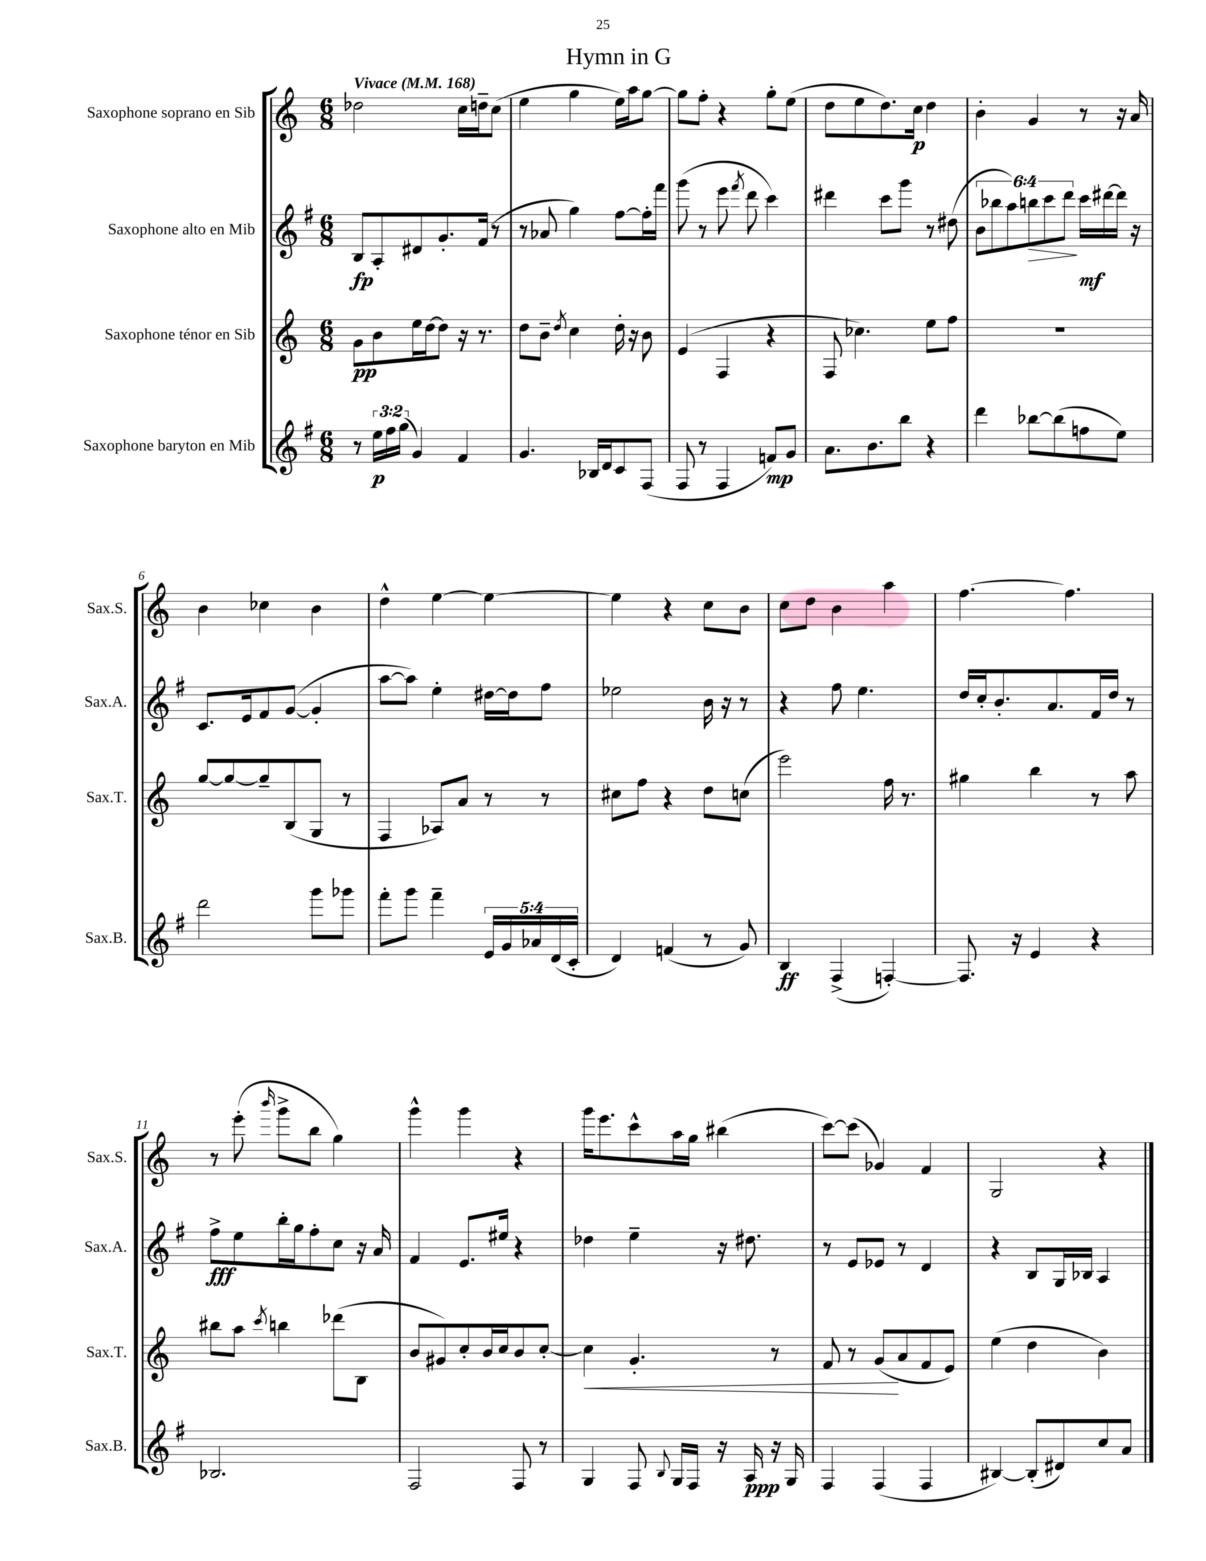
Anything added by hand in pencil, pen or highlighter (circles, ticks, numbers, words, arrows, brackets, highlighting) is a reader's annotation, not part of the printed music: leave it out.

**kern	**dynam	**kern	**dynam	**kern	**dynam	**kern	**dynam
*part4	*part4	*part3	*part3	*part2	*part2	*part1	*part1
*staff4	*staff4	*staff3	*staff3	*staff2	*staff2	*staff1	*staff1
*I"Saxophone baryton en Mib	*	*I"Saxophone ténor en Sib	*	*I"Saxophone alto en Mib	*	*I"Saxophone soprano en Sib	*
*I'Sax.B.	*	*I'Sax.T.	*	*I'Sax.A.	*	*I'Sax.S.	*
*clefG2	*	*clefG2	*	*clefG2	*	*clefG2	*
*k[f#]	*	*k[]	*	*k[f#]	*	*k[]	*
*M6/8	*	*M6/8	*	*M6/8	*	*M6/8	*
*MM168	*	*MM168	*	*MM168	*	*MM168	*
=1	=1	=1	=1	=1	=1	=1	=1
!	!	!	!	!	!	!LO:TX:a:B:t=Vivace	!
8r	.	8g\L	pp	8B/L	fp	2dd-X\	.
24ee\LL	p	8b\	.	8A'/	.	.	.
24ff#\	.	.	.	.	.	.	.
(24gg\JJ	.	.	.	.	.	.	.
4g/)	.	16ee\L	.	8d#X/	.	.	.
.	.	[16dd\J	.	.	.	.	.
.	.	8dd\J]	.	8.g'/	.	.	.
4f#/	.	16r	.	.	.	16cc\LL	.
.	.	8.r	.	(16f#/Jk	.	16ddn~\J	.
.	.	.	.	8r	.	(8cc\J	.
=2	=2	=2	=2	=2	=2	=2	=2
4.g/	.	8dd\L	.	8r	.	4ee\	.
.	.	8b~\J	.	8a-X/	.	.	.
.	.	8qdd/	.	.	.	.	.
.	.	4cc\	.	4gg\)	.	4gg\	.
16B-X/LL	.	.	.	.	.	.	.
16d/J	.	.	.	.	.	.	.
8c/	.	16dd'\	.	[8ff#\L	.	16ee\LL)	.
.	.	16r	.	.	.	16aa\J	.
(8F#/J	.	8b\	.	16ff#'\L]	.	[8gg\J	.
.	.	.	.	16fff#\JJ	.	.	.
=3	=3	=3	=3	=3	=3	=3	=3
8F#/	.	(4e/	.	(8ggg\	.	8gg\L]	.
8r	.	.	.	8r	.	8ff'\J	.
4F#/	.	4F/	.	8eee\	.	4r	.
.	.	.	.	8qfff#/	.	.	.
.	.	.	.	8ddd\	.	.	.
8fn/L)	mp	4r	.	4ccc\)	.	8gg'\L	.
8g/J	.	.	.	.	.	(8ee\J	.
=4	=4	=4	=4	=4	=4	=4	=4
8.a\L	.	8F/	.	4ddd#X\	.	8dd\L	.
.	.	4.cc-X\)	.	.	.	8ee\	.
8.b\	.	.	.	.	.	.	.
.	.	.	.	8ccc\L	.	8.dd\)	.
8bb\J	.	.	.	8ggg\J	.	.	.
.	.	.	.	.	.	16cc\Jk	p
4r	.	8ee\L	.	8r	.	4dd\	.
.	.	8ff\J	.	(8dd#X\	.	.	.
=5	=5	=5	=5	=5	=5	=5	=5
4ddd\	.	2.r	.	12b\L	.	4b'\	.
.	.	.	.	12bb-X\	.	.	.
.	.	.	.	12aa\)	.	.	.
!	!	!	!	!	!LO:HP:b	!	!
[8bb-X\L	.	.	.	12bbn\	>	4g/	.
.	.	.	.	12ccc\	.	.	.
(8bb-\]	.	.	.	.	.	.	.
.	.	.	.	12ddd\J	.	.	.
8ffn\	.	.	.	16ccc\LL	] mf	8r	.
.	.	.	.	[16ddd#X\	.	.	.
8ee\J)	.	.	.	16ddd#\JJ]	.	16r	.
.	.	.	.	16r	.	16a/	.
!!LO:LB:g=z
=6	=6	=6	=6	=6	=6	=6	=6
2ddd\	.	[8gg/L	.	8.c/L	.	4b\	.
.	.	8gg/_	.	.	.	.	.
.	.	.	.	16e/k	.	.	.
.	.	8gg~/]	.	8f#/	.	4cc-X\	.
.	.	(8B/	.	([8g/J	.	.	.
8ggg\L	.	8G/J	.	4g'/]	.	4b\	.
8ggg-X\J	.	8r	.	.	.	.	.
=7	=7	=7	=7	=7	=7	=7	=7
8fff#'\L	.	4F/	.	[8aa\L	.	4dd^^\	.
8ggg\J	.	.	.	8aa\J])	.	.	.
4fff#~\	.	8A-X/L)	.	4ee'\	.	[4ee\	.
.	.	8a/J	.	.	.	.	.
20e/LL	.	8r	.	[16dd#X\LL	.	4ee\_	.
20g/	.	.	.	.	.	.	.
.	.	.	.	16dd#\J]	.	.	.
20a-X/	.	.	.	.	.	.	.
.	.	8r	.	8ff#\J	.	.	.
(20d/	.	.	.	.	.	.	.
20c'/JJ	.	.	.	.	.	.	.
=8	=8	=8	=8	=8	=8	=8	=8
4d/)	.	8cc#X\L	.	2ee-X\	.	4ee\]	.
.	.	8ff\J	.	.	.	.	.
(4fn/	.	4r	.	.	.	4r	.
8r	.	8dd\L	.	16b\	.	8cc\L	.
.	.	.	.	16r	.	.	.
8g/)	.	(8ccn\J	.	8r	.	8b\J	.
=9	=9	=9	=9	=9	=9	=9	=9
4B/	ff	2eee\)	.	4r	.	8cc\L	.
.	.	.	.	.	.	8dd\J	.
(4F#^/	.	.	.	8ff#\	.	4b\	.
.	.	.	.	4.ee\	.	.	.
[4Fn'/)	.	16ff\	.	.	.	4aa\	.
.	.	8.r	.	.	.	.	.
=10	=10	=10	=10	=10	=10	=10	=10
8.F/]	.	4gg#X\	.	16dd/LL	.	[4.ff\	.
.	.	.	.	16cc'/J	.	.	.
.	.	.	.	8.b'/	.	.	.
16r	.	.	.	.	.	.	.
4e/	.	4bb\	.	.	.	.	.
.	.	.	.	8.a/	.	.	.
.	.	.	.	.	.	4.ff\]	.
4r	.	8r	.	16f#/L	.	.	.
.	.	.	.	16dd/JJ	.	.	.
.	.	8aa\	.	8r	.	.	.
!!LO:LB:g=z
=11	=11	=11	=11	=11	=11	=11	=11
2.B-X/	.	8bb#X\L	.	8ff#^\L	fff	8r	.
.	.	8aa\J	.	8ee\	.	(8eee'\	.
.	.	8qccc/	.	.	.	16qqbbb/	.
.	.	4bbn\	.	16bb'\L	.	8ggg^\L	.
.	.	.	.	16gg\J	.	.	.
.	.	.	.	8ff#'\	.	8bb\J	.
.	.	(8ddd-X\L	.	8cc\J	.	4gg\)	.
.	.	8B\J	.	16r	.	.	.
.	.	.	.	16a/	.	.	.
=12	=12	=12	=12	=12	=12	=12	=12
2F#/	.	8b/L	.	4f#/	.	4ggg^^\	.
.	.	8g#X/)	.	.	.	.	.
.	.	8cc'/	.	8.e/L	.	4ggg\	.
.	.	16b/L	.	.	.	.	.
.	.	16cc/J	.	16ee#X/Jk	.	.	.
8F#/	.	8b/	.	4r	.	4r	.
8r	.	[8cc'/J	.	.	.	.	.
=13	=13	=13	=13	=13	=13	=13	=13
!	!	!	!LO:HP:b	!	!	!	!
4G/	.	4cc\]	<	4dd-X\	.	16ggg\KL	.
.	.	.	.	.	.	8.eee\	.
8F#/	.	4.g'/	.	4ee~\	.	8ccc^^\	.
8qqB/	.	.	.	.	.	.	.
16G/LL	.	.	.	.	.	16aa\L	.
16F#/JJ	.	.	.	.	.	16gg\JJ	.
16r	.	.	.	16r	.	(4bb#X\	.
16A/	ppp	.	.	8.dd#X\	.	.	.
16r	.	8r	.	.	.	.	.
16G/	.	.	.	.	.	.	.
=14	=14	=14	=14	=14	=14	=14	=14
4F#/	.	8f/	.	8r	.	[8ccc\L)	.
.	.	8r	.	8e/L	.	(8ccc\J]	.
(4F#/	.	(8g/L	.	8e-X/J	.	4g-X/)	.
.	.	8a/	[	8r	.	.	.
4F#/	.	8f/	.	4d/	.	4f/	.
.	.	8e/J)	.	.	.	.	.
=15	=15	=15	=15	=15	=15	=15	=15
[4B#X/)	.	(4ee\	.	4r	.	2G/	.
(8B#'/L]	.	4dd\	.	8B/L	.	.	.
8d#X/)	.	.	.	16G/L	.	.	.
.	.	.	.	16B-X/JJ	.	.	.
8cc/	.	4b\)	.	4A/	.	4r	.
8a/J	.	.	.	.	.	.	.
==	==	==	==	==	==	==	==
*-	*-	*-	*-	*-	*-	*-	*-
